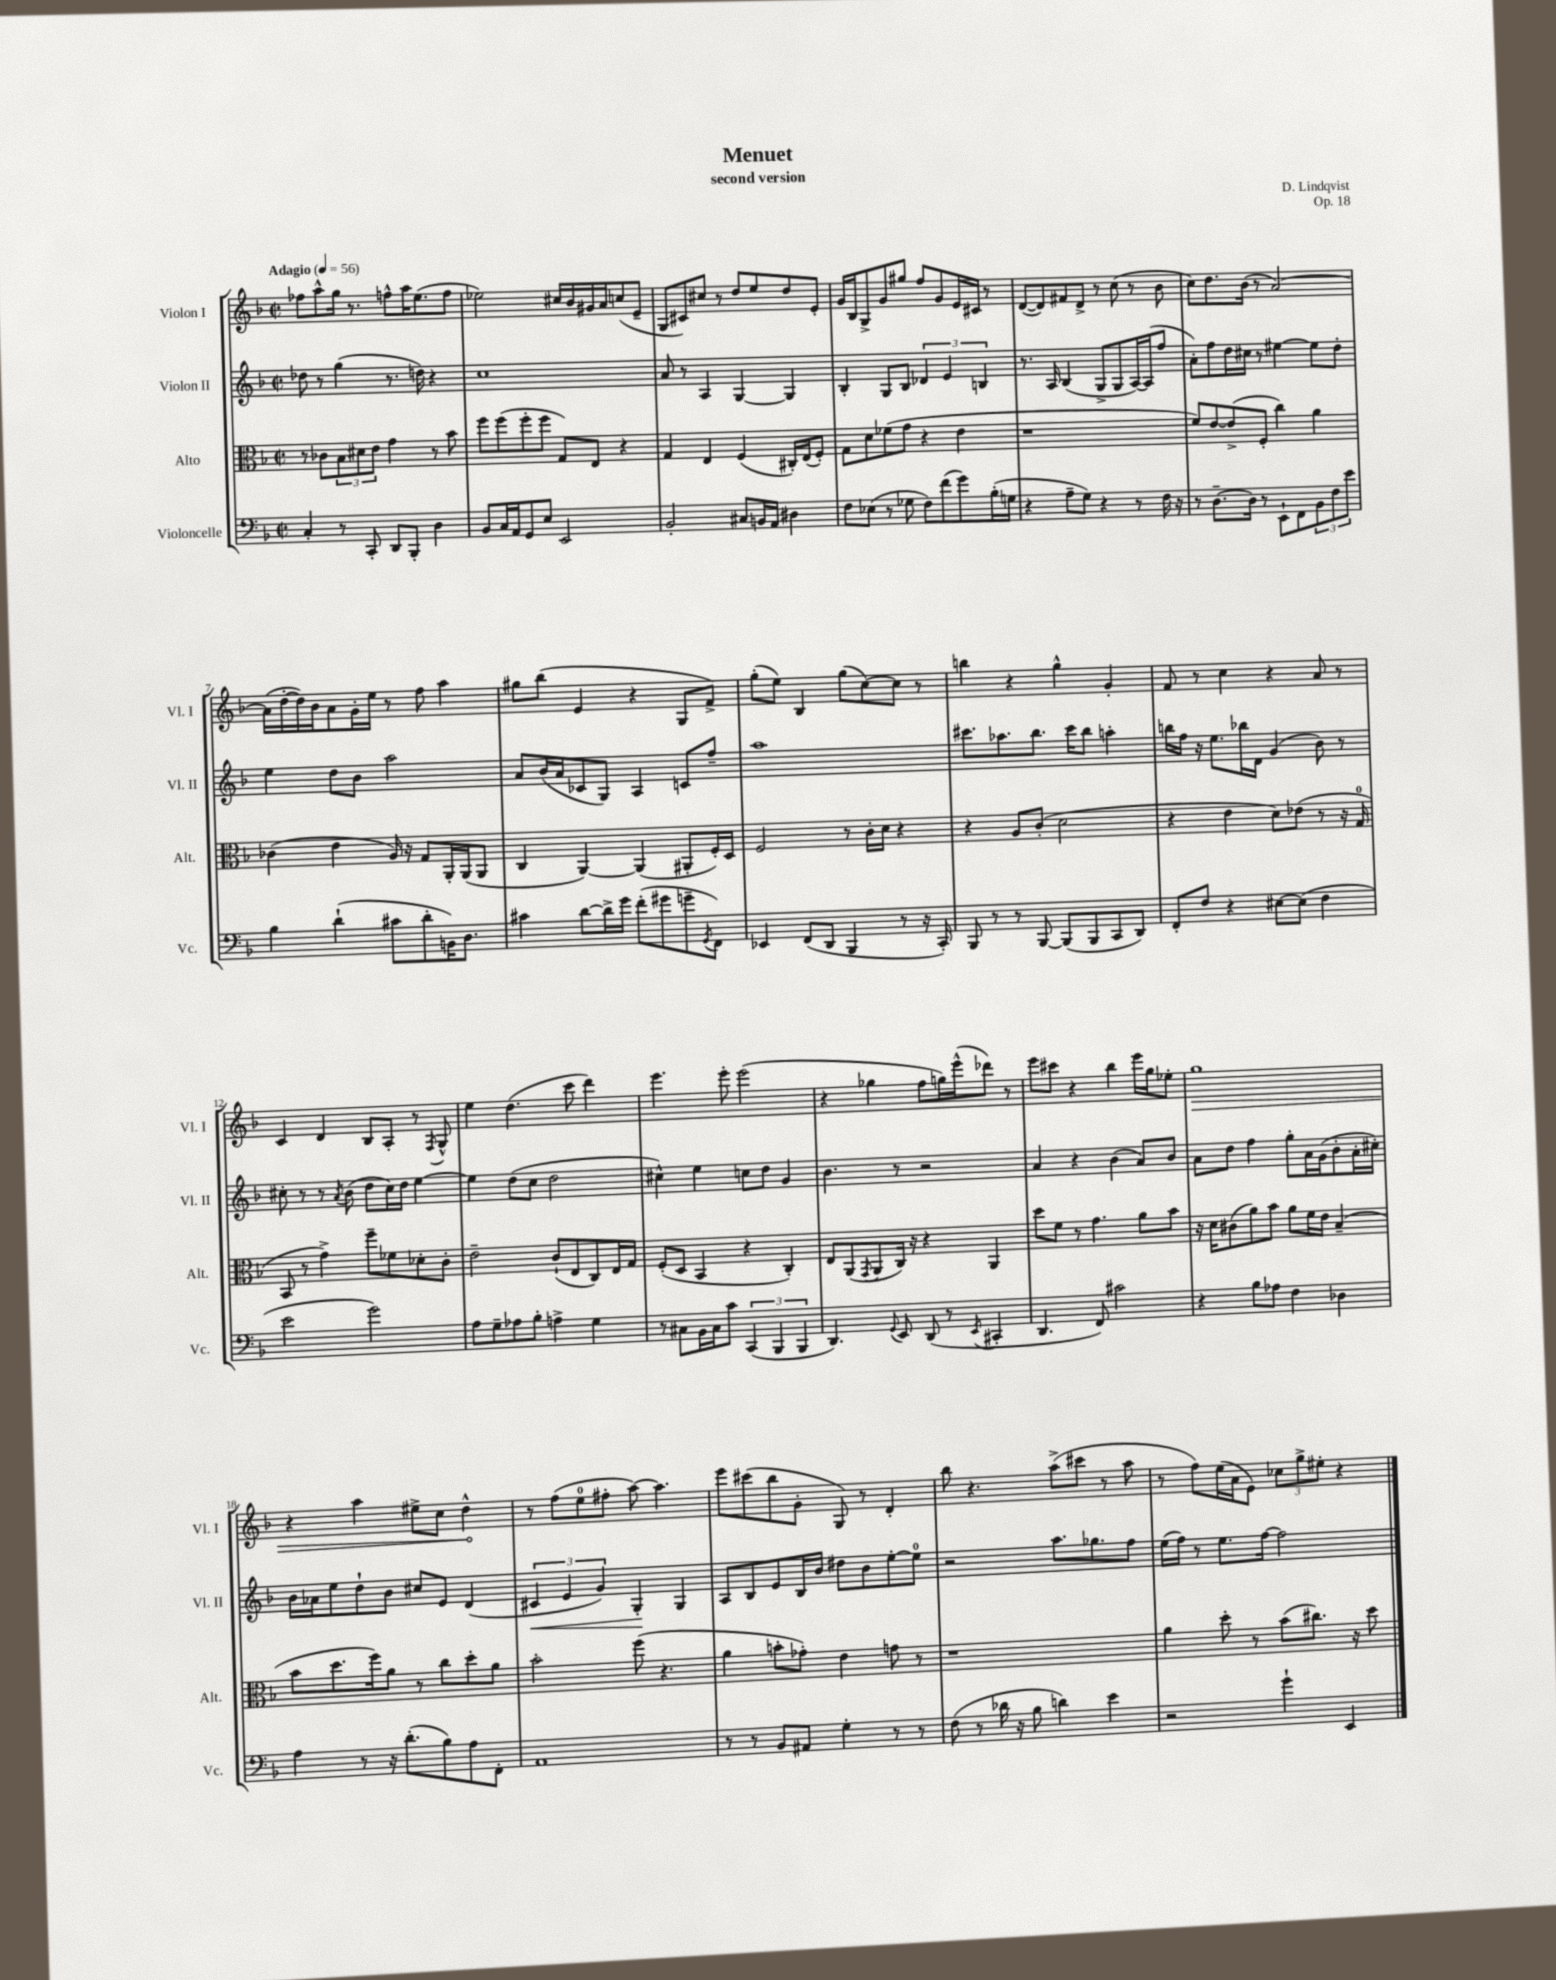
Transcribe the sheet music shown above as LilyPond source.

\header { title = "Menuet" composer = "D. Lindqvist" subtitle = "second version" opus = "Op. 18" }
<<
\new StaffGroup <<
\new Staff = "s0" \with { instrumentName = "Violon I" shortInstrumentName = "Vl. I" } {
    \clef treble \key f \major \defaultTimeSignature \time 2/2 \tempo "Adagio" 4 = 56
    fes''8 a''8-^ g''16 r8. f''8-^ a''16 e''8.( f''8 |
    ees''2) cis''16 bes'16 gis'16 a'16 c''8( e'8-- |
    g8 cis'8) cis''8 r8 d''8 e''8 d''8 e'8-. |
    g'16 bes16 g8-> g'8 gis''8 f''8 g'8 e'16 cis'16 r8 |
    d'8~( d'8) fis'8 d'8-> r8 c''8( r8 bes'8 |
    c''8) d''8. bes'16( r8 a'2~) |
    a'16( d''16~-. d''16) bes'16 a'8 g'16-. e''16 r8 f''8 a''4 |
    gis''8 bes''8( e'4 r4 g8 f'8->) |
    g''8-.( e''8) bes4 g''8( c''8~) c''8 r8 |
    b''4 r4 g''4-^ g'4-. |
    f'8 r8 c''4 r4 a'8 r8 |
    c'4 d'4 bes8 a8-. r8 \acciaccatura { f8 } g8-^ |
    e''4 d''4.( c'''8 d'''4) |
    e'''4. e'''8-. e'''2( |
    r4 ges''4 f''8 g''16) e'''16-^( des'''8) r8 |
    e'''8 cis'''8 r4 bes''4 e'''16 g''16 ees''8-. |
    \once \override Hairpin.circled-tip = ##t g''1\> |
    r4 a''4 eis''8-> c''8 d''4-^\! |
    r8 f''8( e''8-0 fis''8-. a''8~) a''4. |
    e'''8 cis'''8( bes''8 g'8-. g8) r8 d'4-. |
    bes''8 r4. a''8->( cis'''8 r8 a''8 |
    r8 f''8) e''16( a'16 e'8) \tuplet 3/2 { ces''8 g''8-> eis''8-. } r4 \bar "|." |
}
\new Staff = "s1" \with { instrumentName = "Violon II" shortInstrumentName = "Vl. II" } {
    \clef treble \key f \major \defaultTimeSignature \time 2/2
    des''8 r8 g''4( r8. d''16) r4 |
    c''1 |
    a'8 r8 a4 g4~ g4 |
    bes4-. g8 bes8 \tuplet 3/2 { des'4 e'4 b4 } |
    r8. a16 bes4( g8-> g8 a16~) a16( f''8 |
    a'8-.) f''8 d''16 cis''16 r8 eis''4~ eis''8 d''8-. |
    e''4 d''8 bes'8 a''2 |
    a'8 bes'16( a'16 ces'8 g8) a4 c'8 f''8-- |
    a''1 |
    cis'''8. aes''8. bes''8. cis'''16 bes''8 a''4-. |
    b''16 f''16 r16 e''8. bes''16 d'16 g'4( bes'8) r8 |
    cis''8-. r8 r8 \acciaccatura { a'8 } bes'8( d''8 cis''16) d''16 e''4~ |
    e''4 d''8( c''8 d''2 |
    cis''4-^) e''4 c''8 d''8 g'4 |
    bes'4. r8 r2 |
    a'4 r4 bes'4( a'8) bes'8 |
    a'8 d''8 f''4 g''8-. a'16 g'16( bes'8-. a'16-. cis''16-.) |
    bes'16 aes'16 e''8 d''8-! bes'8 cis''8 e'8 d'4( |
    \tuplet 3/2 { cis'4\< e'4 g'4) } g4-.\! g4 |
    a8 bes8 e'8 bes16 bes'16 dis''8 bes'8 e''8~-. e''8-0 |
    r2 a''8. ges''8. f''8 |
    e''16( f''16) r8 e''8. f''16~ f''2 \bar "|." |
}
\new Staff = "s2" \with { instrumentName = "Alto" shortInstrumentName = "Alt." } {
    \clef alto \key f \major \defaultTimeSignature \time 2/2
    r8 ces'8 \tuplet 3/2 { bes8 dis'8 e'8 } g'4 r8 bes'8 |
    f''8 f''8( f''8-. f''8 g8) e8 r4 |
    g4 e4 f4( cis16-.) e16( f8-.) |
    g8 d'8 fes'8( g'8 r4 e'4 |
    r1 |
    f'8) e'8~ e'8->( f8-. c''4) a'4 |
    ces'4( e'4 a16) r16 g8 a,16-. a,16( a,8 |
    c4 a,4~) a,4( ais,8-. f16-.) d16 |
    f2 r8 c'16-. d'16 r4 |
    r4 a8 c'8-.( d'2 |
    r4 e'4 d'8) ees'8( r8 r16 g16-0 |
    bes,8 r8 g'4->) f''8-- fes'8 des'8-. c'8-. |
    e'2-- c'8-!( e8 c8) e16 g16 |
    f8-.( d8 bes,4 r4 c4-.) |
    e8 a,8( \acciaccatura { g,8 } a,8 c16) r16 r4 a,4 |
    d''8 f'8 r8 g'4. a'8 bes'8 |
    r16 d'16 cis'8( a'8) bes'8 a'8 f'16 e'16 bes4--( |
    bes'8 d''8. f''16) a'8 r8 c''8 d''8-. a'8 |
    bes'2-. f''8( r4. |
    a'4 b'8-. ges'8-.) e'4 g'8 r8 |
    r1 |
    a'4 d''8-. r8 bes'8( cis''8.) r16 d''8 \bar "|." |
}
\new Staff = "s3" \with { instrumentName = "Violoncelle" shortInstrumentName = "Vc." } {
    \clef bass \key f \major \defaultTimeSignature \time 2/2
    c4-. r8 c,8-. d,8 bes,,8-. d4 |
    bes,8 c16 a,16 g,8 e8 e,2 |
    bes,2-. cis8 b,16 a,16 dis4 |
    f8 ees8( r8 ges8 f8) f'8( g'8) bes16-.( g16 |
    r4 a8-- g8) r4 r8 f16 r16 |
    r8 d8.~-- d16 r8 e,8-! f,8 \tuplet 3/2 { bes,8 f8 e'8 } |
    bes4 d'4-!( cis'8 d'8-. b,16) d8. |
    cis'4 d'8~ d'16-> g'16 f'8-.( gis'8 g'8-- \acciaccatura { g,8 } f,8) |
    ees,4 f,8( d,8 bes,,4 r8 r16 c,16-.) |
    bes,,8 r8 r8 bes,,8~ bes,,8( bes,,8 c,8 d,8) |
    f,8-. f8 r4 eis8~ eis8( f4 |
    e'2 g'2) |
    a8 g8-- aes8 bes8-. a4-> g4 |
    r8 cis8 bes,16 cis16 c'8 \tuplet 3/2 { c,4( bes,,4 bes,,4 } |
    d,4.) \appoggiatura { g,8 } e,8 d,8( r8 \acciaccatura { e,8 } cis,4-. |
    d,4. f,8) cis'2 |
    r4 bes8 aes8 f4 des4 |
    a4 r8 r16 d'8.-.( bes8) a8 f,8-. |
    a,1 |
    r8 r8 bes,8 ais,8 g4-. r8 r8 |
    f8( r8 des'16 r16 bes8 d'4) e'4 |
    r2 g'4-! e,4 \bar "|." |
}
>>
>>
